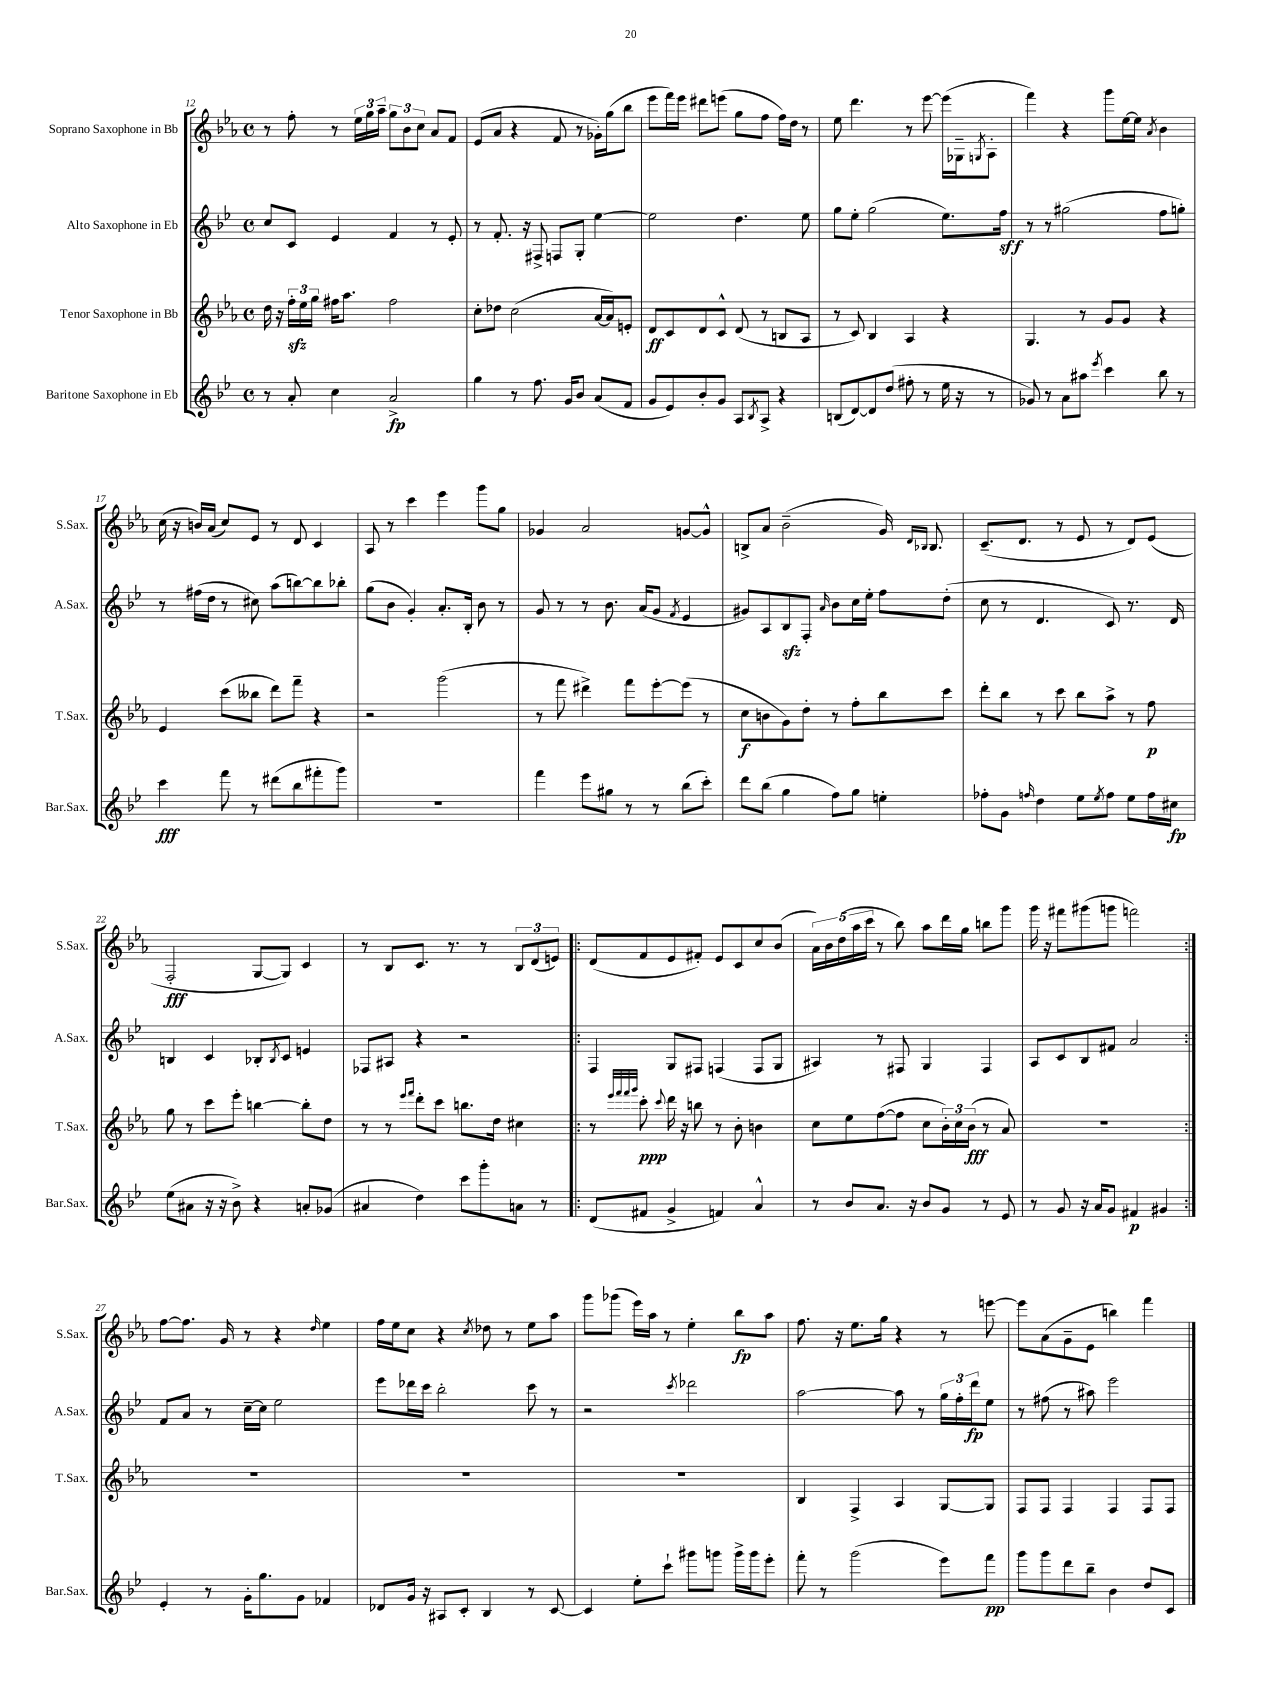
<<
\new StaffGroup <<
\new Staff = "s0" \with { instrumentName = "Soprano Saxophone in Bb" shortInstrumentName = "S.Sax." } {
    \clef treble \key ees \major \defaultTimeSignature \time 4/4
    r8 f''8-. r8 \tuplet 3/2 { ees''16 g''16 aes''16-- } \tuplet 3/2 { g''8 bes'8 c''8 } aes'8 f'8 |
    ees'8( aes'8 r4 f'8 r8 ges'16-.) g''16( bes''8 |
    ees'''8 f'''16) ees'''16 dis'''8 e'''8( g''8 f''8 f''16) d''16 r8 |
    ees''8 d'''4. r8 ees'''8~ ees'''16( ges16-- \acciaccatura { g8 } aes8-. |
    f'''4) r4 g'''8 ees''16~ ees''16 \acciaccatura { aes'8 } bes'4 |
    c''16( r16 b'16) aes'16( c''8) ees'8 r8 d'8 c'4 |
    aes8 r8 c'''4 ees'''4 g'''8 g''8 |
    ges'4 aes'2 g'8~ g'8-^ |
    b8-> aes'8 bes'2--( g'16) \grace { d'16 bes16 } bes8. |
    c'8.--( d'8. r8 ees'8 r8 d'8) ees'8( |
    f2-.\fff g8~ g8) c'4 |
    r8 bes8 c'8. r8. r8 \tuplet 3/2 { bes8 d'8( e'8) } |
    \repeat volta 2 { d'8( f'8 ees'8 fis'8-.) ees'8 c'8 c''8 bes'8( |
    \tuplet 5/4 { aes'16) bes'16 d''16( aes''16 c'''16 } r8 bes''8) aes''8 d'''16 g''16 b''8 g'''8 |
    g'''16 r16 fis'''8 gis'''8( g'''8 f'''2) | }
    f''8~ f''8. g'16 r8 r4 \grace { d''16 } ees''4 |
    f''16 ees''16 c''8 r4 \acciaccatura { c''8 } des''8 r8 ees''8 aes''8 |
    g'''8 ges'''8( ees'''16) aes''16 r8 ees''4-. bes''8\fp aes''8 |
    f''8. r16 ees''8. g''16 r4 r8 e'''8~ |
    e'''8 aes'8( g'8-- ees'8 b''4) f'''4 \bar "|." |
}
\new Staff = "s1" \with { instrumentName = "Alto Saxophone in Eb" shortInstrumentName = "A.Sax." } {
    \clef treble \key bes \major \defaultTimeSignature \time 4/4
    c''8 c'8 ees'4 f'4 r8 ees'8-. |
    r8 f'8.-. r16 fis8-> f8 g8-. ees''4~ |
    ees''2 d''4. ees''8 |
    g''8 ees''8-. g''2( ees''8.) f''16\sff |
    r8 r8 gis''2( f''8 g''8-.) |
    r8 fis''16( d''16 r8 cis''8) a''8( b''8~) b''8 bes''8-. |
    g''8( bes'8 g'4-.) a'8.-. bes16-. bes'8 r8 |
    g'8 r8 r8 bes'8. a'16( g'8 \acciaccatura { f'8 } ees'4 |
    gis'8) a8 bes8\sfz f8-. \grace { a'16 } bes'8 c''16 ees''16-. f''8 d''8-.( |
    c''8 r8 d'4. c'8) r8. d'16 |
    b4 c'4 bes8-. \acciaccatura { bes8 } c'8 e'4 |
    fes8 ais8 r4 r2 |
    \repeat volta 2 { f4 g8 fis8 f4( f8 g8 |
    ais4) r8 fis8 g4 fis4 |
    a8 c'8 bes8 fis'8 a'2 | }
    f'8 a'8 r8 c''16~-- c''16 ees''2 |
    ees'''8 des'''16 c'''16 bes''2-. c'''8 r8 |
    r2 \acciaccatura { c'''8 } des'''2 |
    a''2~ a''8 r8 \tuplet 3/2 { g''16 f''16-. d'''16\fp } ees''8 |
    r8 fis''8( r8 ais''8) ees'''2 \bar "|." |
}
\new Staff = "s2" \with { instrumentName = "Tenor Saxophone in Bb" shortInstrumentName = "T.Sax." } {
    \clef treble \key ees \major \defaultTimeSignature \time 4/4
    d''16 r16 \tuplet 3/2 { f''16-.\sfz ees''16 g''16 } fis''16 aes''8. fis''2 |
    c''8-. des''8 c''2( aes'16~ aes'16) e'8-. |
    d'8\ff c'8 d'8 c'8-^ d'8( r8 b8 aes8 |
    r8 c'8) bes4 aes4 r4 |
    g4. r8 g'8 g'8 r4 |
    ees'4 c'''8( beses''8 d'''8) f'''8-- r4 |
    r2 g'''2( |
    r8 f'''8 dis'''4->) f'''8 ees'''8~-. ees'''8( r8 |
    c''8\f b'8 g'8) d''8-. r8 f''8-. bes''8 c'''8 |
    d'''8-. bes''8 r8 c'''8 bes''8 aes''8-> r8 f''8\p |
    g''8 r8 c'''8 ees'''8-. b''4~ b''8-. d''8 |
    r8 r8 \grace { ees'''16 f'''16 } d'''8-. c'''8 b''8. d''16 cis''4 |
    \repeat volta 2 { r8 \grace { ees'''32 f'''32 f'''32 g'''32 } c'''8-.\ppp \appoggiatura { c'''8 } d'''16 r16 b''8 r8 bes'8-. b'4 |
    c''8 ees''8 f''8~( f''8 c''8 \tuplet 3/2 { bes'16-.) c''16 bes'16\fff( } r8 aes'8) |
    R1 | }
    R1 |
    R1 |
    R1 |
    bes4 f4-> aes4 g8~ g8 |
    f8 f8 f4 f4 f8 f8 \bar "|." |
}
\new Staff = "s3" \with { instrumentName = "Baritone Saxophone in Eb" shortInstrumentName = "Bar.Sax." } {
    \clef treble \key bes \major \defaultTimeSignature \time 4/4
    r8 a'8-. c''4 a'2->\fp |
    g''4 r8 f''8. g'16 bes'8 a'8( f'8 |
    g'8 ees'8) bes'8-. g'8 a8 \acciaccatura { bes8 } a8-> r4 |
    b8( d'8~) d'8 d''8( fis''8-. r8 ees''16 r16 r8 |
    ges'8) r8 a'8 ais''8 \acciaccatura { ees'''8 } c'''4 bes''8 r8 |
    c'''4\fff f'''8 r8 dis'''8( bes''8 fis'''8-. g'''8) |
    R1 |
    f'''4 ees'''8 gis''8 r8 r8 bes''8( c'''8-.) |
    d'''8 bes''8( g''4 f''8) g''8 e''4-. |
    fes''8-. g'8 \grace { f''16 } d''4 ees''8 \acciaccatura { ees''8 } f''8 ees''8 f''16 cis''16\fp |
    ees''8( ais'8 r16 r16 bes'8->) r4 a'8-. ges'8( |
    ais'4 d''4) c'''8 g'''8-. a'8 r8 |
    \repeat volta 2 { d'8( fis'8 g'4-> f'4) a'4-^ |
    r8 bes'8 a'8. r16 bes'8 g'8 r8 ees'8 |
    r8 g'8 r16 a'16 g'8 fis'4\p gis'4 | }
    ees'4-. r8 g'16-. g''8. g'8 fes'4 |
    des'8 g'16 r16 ais8 c'8-. bes4 r8 c'8~ |
    c'4 ees''8-. c'''8-! gis'''8 g'''8 g'''16-> g'''16 ees'''8-. |
    f'''8-. r8 g'''2( ees'''8) f'''8\pp |
    g'''8 g'''8 d'''8 bes''8-- bes'4 d''8 c'8 \bar "|." |
}
>>
>>
\layout { \context { \Score currentBarNumber = #12 } }
